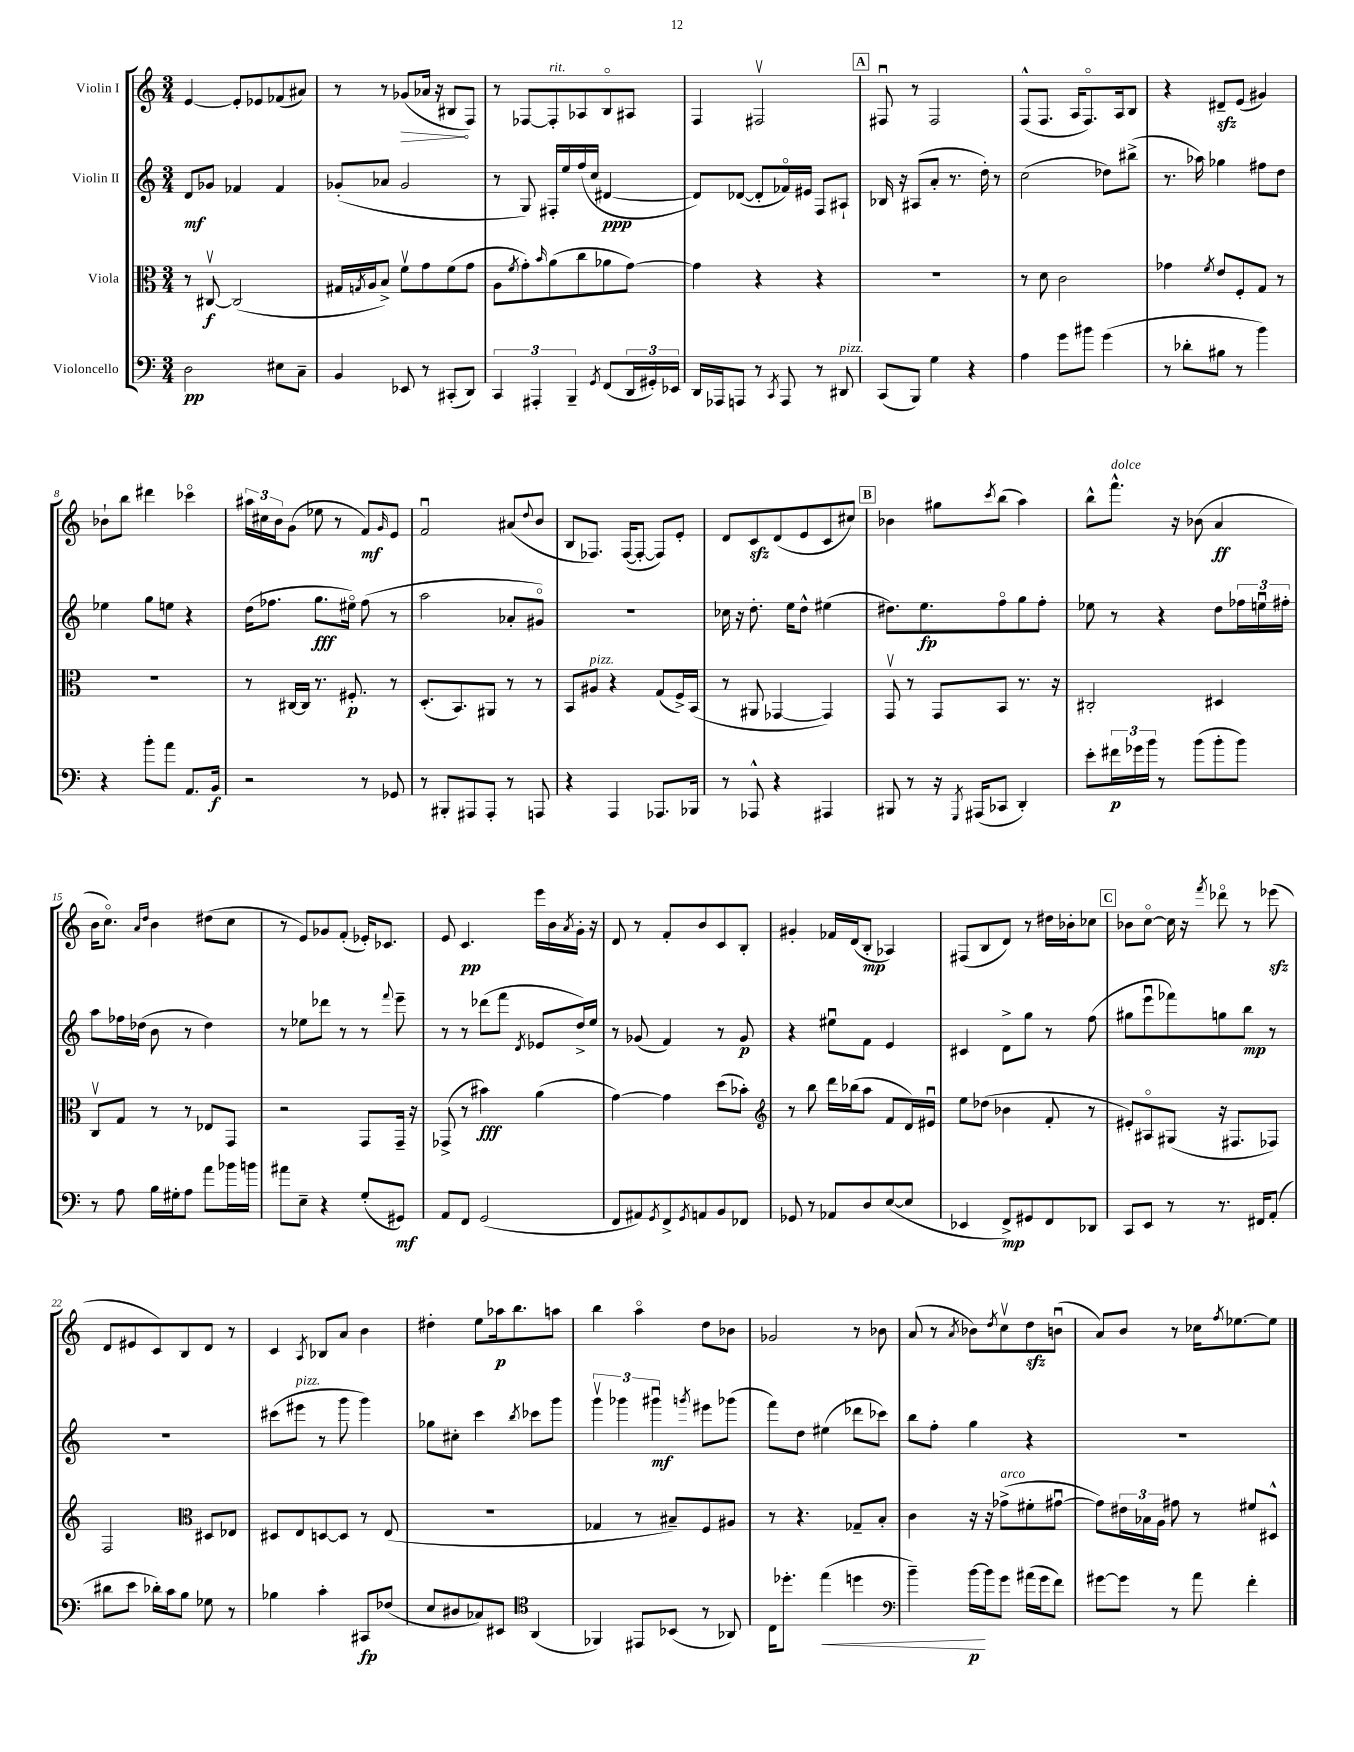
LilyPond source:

<<
\new StaffGroup <<
\new Staff = "s0" \with { instrumentName = "Violin I" } {
    \clef treble \key c \major \numericTimeSignature \time 3/4
    e'4~ e'8-. ees'8 fes'8( ais'8) |
    r8 r8 \once \override Hairpin.circled-tip = ##t ges'8\>( aes'16 r16 bis8\! f8) |
    r8 fes8~ fes8-.^\markup { \italic "rit." } aes8 b8\flageolet ais8 |
    f4 fis2\upbow |
    \mark \markup { \box "A" } fis8\downbow r8 fis2 |
    f8-^( f8. a16 f8.\flageolet) a16 b8 |
    r4 dis'8--\sfz e'8( gis'4) |
    bes'8-! b''8 dis'''4 ces'''4\flageolet |
    \tuplet 3/2 { ais''16 cis''16 b'16 } g'8( ees''8 r8 f'8\mf) \grace { g'16 } e'8 |
    f'2\downbow ais'8( \appoggiatura { d''8 } b'8 |
    b8 fes8.) fes16~( fes8~-. fes8) e'8-. |
    d'8 c'8\sfz d'8( e'8 c'8 cis''8) |
    \mark \markup { \box "B" } bes'4 gis''8 \acciaccatura { c'''8 } b''8( a''4) |
    b''8-^ f'''8.-^^\markup { \italic "dolce" } r16 bes'8( a'4\ff |
    b'16 c''8.\flageolet) \grace { a'16 d''16 } b'4 dis''8( c''8 |
    r8 e'8) ges'8 f'8-.( ees'16-.) ces'8. |
    e'8 c'4.\pp e'''16 b'16 \acciaccatura { a'8 } g'16-. r16 |
    d'8 r8 f'8-. b'8 c'8 b8-. |
    gis'4-. fes'16 d'16( b8-.\mp aes4) |
    fis8( b8 d'8) r8 dis''16 bes'16-. ces''8 |
    \mark \markup { \box "C" } bes'8 c''8~\flageolet c''16 r16 \acciaccatura { f'''8 } des'''8\flageolet r8 ees'''8\sfz( |
    d'8 eis'8 c'8) b8 d'8 r8 |
    c'4 \acciaccatura { a8 } bes8 a'8 b'4 |
    dis''4-. e''8 aes''16\p b''8. a''8 |
    b''4 a''4\flageolet d''8 bes'8 |
    ges'2 r8 bes'8 |
    a'8( r8 \acciaccatura { a'8 } bes'8) \acciaccatura { d''8 } c''8\upbow d''8\sfz b'8\downbow( |
    a'8) b'8 r8 ces''16 \acciaccatura { f''8 } ees''8.~ ees''8 \bar "|." |
}
\new Staff = "s1" \with { instrumentName = "Violin II" } {
    \clef treble \key c \major \numericTimeSignature \time 3/4
    d'8\mf ges'8 fes'4 fes'4 |
    ges'8-.( aes'8 ges'2 |
    r8 g8) fis16-. e''16 f''16( c''16 dis'4~\ppp |
    dis'8) des'8~( des'8-. fes'16\flageolet) eis'16 f8 ais8-! |
    \mark \markup { \box "A" } bes16 r16 ais8( a'8-. r8. d''16-.) r8 |
    c''2( des''8) bis''8->( |
    r8. aes''16) ges''4 fis''8 d''8 |
    ees''4 g''8 e''8 r4 |
    d''16( fes''8. g''8.\fff eis''16\flageolet) fes''8( r8 |
    a''2 aes'8-. gis'8\flageolet) |
    R2. |
    ces''16 r16 d''8.-. e''16 d''8-^ eis''4( |
    \mark \markup { \box "B" } dis''8.) e''8.\fp f''8\flageolet g''8 f''8-. |
    ees''8 r8 r4 d''8 \tuplet 3/2 { fes''16 e''16\downbow fis''16-. } |
    a''8 fes''16 des''16( b'8 r8 des''4) |
    r8 ees''8 des'''8 r8 r8 \appoggiatura { f'''8 } e'''8-- |
    r8 r8 des'''8( f'''8 \acciaccatura { d'8 } ees'8 d''16->) e''16 |
    r8 ges'8( f'4) r8 ges'8\p |
    r4 eis''8\downbow f'8 e'4 |
    cis'4 d'8-> g''8 r8 f''8( |
    \mark \markup { \box "C" } gis''8 e'''8\downbow fes'''8) g''8 b''8\mp r8 |
    R2. |
    cis'''8( eis'''8^\markup { \italic "pizz." } r8 g'''8 g'''4) |
    ges''8 cis''8-. c'''4 \acciaccatura { b''8 } ces'''8 g'''8 |
    \tuplet 3/2 { g'''4\upbow ges'''4 gis'''4\downbow\mf } \acciaccatura { g'''8 } eis'''8 ges'''8( |
    f'''8) d''8 eis''4( des'''8 ces'''8) |
    b''8 f''8-. g''4 r4 |
    R2. \bar "|." |
}
\new Staff = "s2" \with { instrumentName = "Viola" } {
    \clef alto \key c \major \numericTimeSignature \time 3/4
    r8 cis8~\upbow\f cis2( |
    gis16 \acciaccatura { g8 } a16 b8->) f'8\upbow g'8 f'8( g'8 |
    a8 \acciaccatura { f'8 } g'8-.) \grace { b'16 } a'8( c''8 aes'8 g'8~) |
    g'4 r4 r4 |
    \mark \markup { \box "A" } R2. |
    r8 d'8 c'2 |
    ges'4 \acciaccatura { f'8 } e'8 f8-. g8 r8 |
    R2. |
    r8 cis16~ cis16 r8. fis8.-.\p r8 |
    d8.-.( b,8.) ais,8 r8 r8 |
    b,8 ais8^\markup { \italic "pizz." } r4 g8( f16->) b,16( |
    r8 ais,8 ges,4~ ges,4) |
    \mark \markup { \box "B" } g,8\upbow r8 g,8 b,8 r8. r16 |
    cis2-. dis4 |
    c8\upbow g8 r8 r8 ees8 g,8 |
    r2 g,8 g,16-- r16 |
    ges,8->( r8 bis'4\fff) a'4( |
    g'4~) g'4 d''8( bes'8-.) |
    \clef treble r8 b''8 d'''16 bes''16( a''8 f'8 d'16) eis'16\downbow |
    e''8 des''8( bes'4 f'8-. r8 |
    \mark \markup { \box "C" } eis'8-.) ais8\flageolet gis8( r16 fis8. fes8) |
    f2 \clef alto dis8 ees8 |
    dis8 e8 d8~ d8 r8 e8( |
    R2. |
    ges4 r8 bis8--) f8 ais8 |
    r8 r4. ges8-- b8-. |
    c'4 r16 r16 ges'8->^\markup { \italic "arco" }( fis'8-. gis'8~\downbow |
    gis'8) \tuplet 3/2 { eis'16 bes16 a16 } gis'8 r8 fis'8 dis8-^ \bar "|." |
}
\new Staff = "s3" \with { instrumentName = "Violoncello" } {
    \clef bass \key c \major \numericTimeSignature \time 3/4
    d2\pp eis8 c8-- |
    b,4 ees,8 r8 cis,8-.( d,8) |
    \tuplet 3/2 { c,4 ais,,4-. b,,4-- } \acciaccatura { g,8 } f,8( \tuplet 3/2 { d,16 gis,16-.) ees,16 } |
    d,16 aes,,16 a,,8 r8 \acciaccatura { c,8 } a,,8 r8 dis,8^\markup { \italic "pizz." } |
    \mark \markup { \box "A" } c,8( b,,8) g4 r4 |
    a4 g'8 bis'8 g'4( |
    r8 des'8-. bis8 r8 b'4) |
    r4 b'8-. a'8 a,8. b,16\f |
    r2 r8 ges,8 |
    r8 bis,,8-. ais,,8 ais,,8-. r8 a,,8 |
    r4 a,,4 aes,,8. bes,,16 |
    r8 aes,,8-^ r4 ais,,4 |
    \mark \markup { \box "B" } bis,,8 r8 r16 \acciaccatura { g,,8 } ais,,16( ces,8 d,4-.) |
    e'8-. \tuplet 3/2 { fis'16\p ges'16 b'16 } r8 b'8( b'8-. b'8) |
    r8 a8 b16 gis16-. a8 a'8 bes'16 b'16 |
    ais'8 e8-- r4 g8-.( gis,8\mf) |
    a,8 f,8 g,2( |
    f,8 ais,8) \acciaccatura { g,8 } f,8-> \acciaccatura { g,8 } a,8 b,8 fes,8 |
    ges,8 r8 aes,8 d8 e8~( e8 |
    ees,4 f,8->\mp) gis,8 f,8 des,8 |
    \mark \markup { \box "C" } c,8 e,8 r8 r8. fis,16 a,8-.( |
    dis'8 e'8 des'16-.) c'16 b8 ges8 r8 |
    bes4 c'4-. cis,8\fp fes8( |
    e8 dis8 ces8) eis,8 \clef tenor a,4( |
    fes,4) eis,8 bes,8( r8 aes,8) |
    c16 des''8.-. e''4\<( d''4 |
    \clef bass b'4--) b'16~\p\! b'16 g'8 ais'16( g'16 f'8) |
    gis'8~ gis'8 r8 a'8 f'4-. \bar "|." |
}
>>
>>
